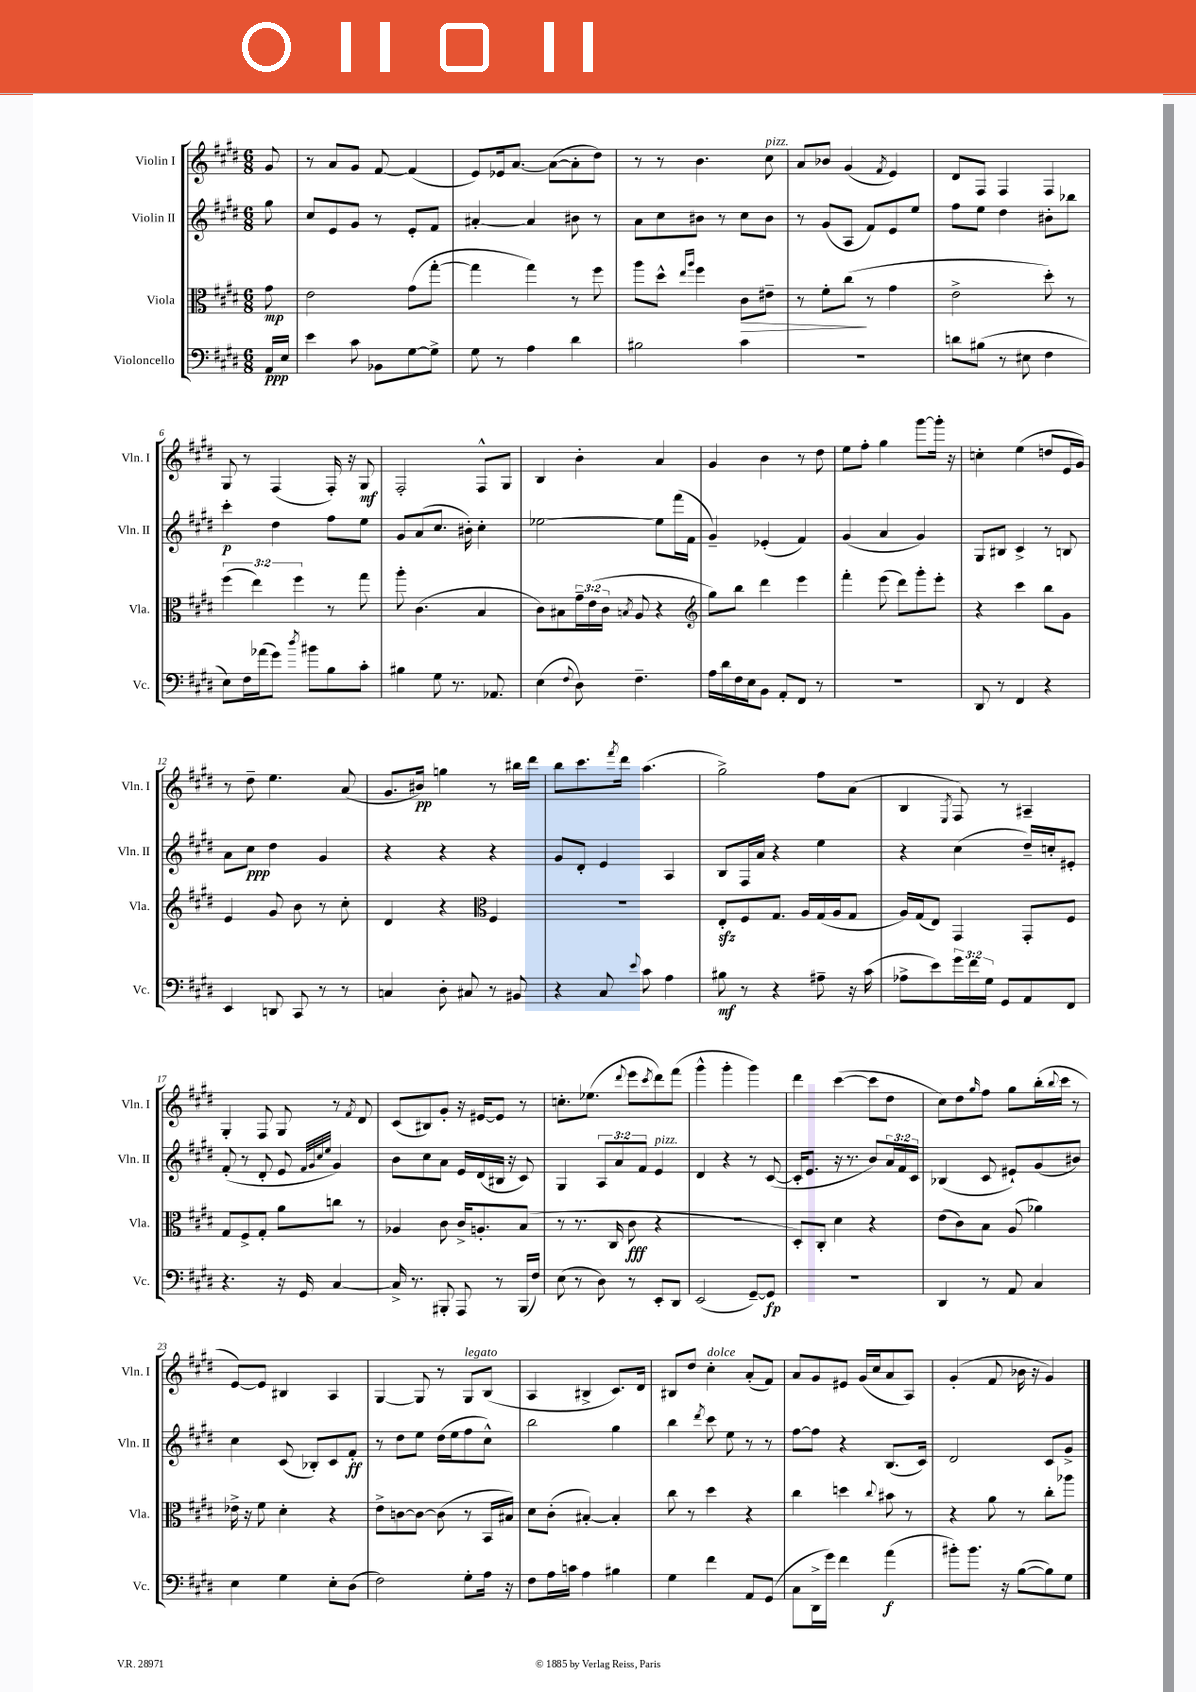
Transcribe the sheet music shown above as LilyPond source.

<<
\new StaffGroup <<
\new Staff = "s0" \with { instrumentName = "Violin I" shortInstrumentName = "Vln. I" } {
    \clef treble \key e \major \numericTimeSignature \time 6/8 \partial 8
    gis'8 |
    r8 a'8 gis'8 fis'8~ fis'4( |
    e'8) ees'16 a'8.~ a'8~( a'8-. dis''8) |
    r8 r8 b'4. cis''8^\markup { \italic "pizz." } |
    a'8 bes'8 gis'4( \acciaccatura { fis'8 } e'4) |
    dis'8 fis8 fis4 fis4 |
    gis8 r8 fis4( fis16-.) r16 gis8\mf |
    fis2-. fis8-^ gis8 |
    b4 b'4-. a'4 |
    gis'4 b'4 r8 dis''8 |
    e''8 fis''8-. gis''4 gis'''8~ gis'''16-. r16 |
    c''4-. e''4( d''8 e'16 gis'16) |
    r8 dis''8-- e''4. a'8( |
    gis'8. bis'16\pp) g''4 r8 bis''16 dis'''16 |
    b''8 cis'''8. \acciaccatura { fis'''8 } dis'''16 a''4.( |
    gis''2->) fis''8 a'8( |
    b4 \acciaccatura { e8 } fis8) r8 ais4-- |
    gis4-. fis8 gis8 r8 \acciaccatura { fis'8 } dis'8 |
    cis'8( bis8) gis'8-. r16 eis'16~ eis'8 r8 |
    c''8.-. ees''8.( \appoggiatura { dis'''8 } e'''8 \acciaccatura { cis'''8 } dis'''8) fis'''8( |
    gis'''4-^ gis'''4-. gis'''4) |
    dis'''4 cis'''4~( cis'''8 dis''8 |
    cis''8) dis''8 \grace { gis''16 } fis''8 gis''8 b''16-.( \appoggiatura { b''8 } cis'''16 r8 |
    e'8~) e'8 bis4 a4 |
    gis4~ gis8 r8 gis8^\markup { \italic "legato" } b8( |
    a4 bis4-> cis'8.) dis'16 |
    bis8 dis''8 cis''4-.^\markup { \italic "dolce" } a'8-.( fis'8) |
    a'8 gis'8 eis'8 gis'16( cis''16 a'8 a8) |
    gis'4-.( fis'8 bes'16 r16 gis'4) \bar "|." |
}
\new Staff = "s1" \with { instrumentName = "Violin II" shortInstrumentName = "Vln. II" } {
    \clef treble \key e \major \numericTimeSignature \time 6/8 \override Staff.TupletNumber.text = #tuplet-number::calc-fraction-text \partial 8
    gis''8 |
    cis''8 e'8 gis'8 r8 e'8-. fis'8 |
    ais'4~-. ais'4 bis'8 r8 |
    a'8 cis''8 bis'8 r8 cis''8 bis'8 |
    r8 gis'8( a8 fis'8) e'8 e''8 |
    fis''8 e''8 dis''4 bis'8-. bes''8 |
    cis'''4-.\p dis''4 fis''8 e''8 |
    gis'8 a'8( cis''8. bis'16-.) cis''4-. |
    ees''2~ ees''8 fis'''16( fis'16 |
    gis'4--) ees'4-.( fis'4) |
    gis'4( a'4 gis'4) |
    gis8 bis8 cis'4-> r8 b8 |
    a'8 cis''8\ppp dis''4 gis'4 |
    r4 r4 r4 |
    gis'8 dis'8-. e'4 a4 |
    b8 fis16 a'16 r4 e''4 |
    r4 cis''4( dis''16--) c''16-. eis'8-. |
    fis'8-.( r8 dis'8-. e'8 \grace { fis'32 gis'32 cis''32 e''32 } gis'4) |
    b'8 cis''8 a'8 e'16 dis'16( bis16 r16 cis'8) |
    gis4 \tuplet 3/2 { a8 a'8 fis'8 } e'4^\markup { \italic "pizz." } |
    dis'4 r4 r8 cis'8~( |
    cis'16-. e'8. r16 r8. b'8) \tuplet 3/2 { a'16 fis'16 cis'16 } |
    bes4( cis'8 eis'8-!) gis'8( bis'8) |
    cis''4 cis'8( bes8-.) cis'8 fis'8-.\ff |
    r8 dis''8 e''8 dis''16( e''16 fis''8 cis''8-^) |
    b''2 gis''4 |
    b''4 \acciaccatura { dis'''8 } cis'''8 e''8 r8 r8 |
    fis''8~ fis''8 r4 b8.( cis'16) |
    dis'2 cis'8 gis'8-> \bar "|." |
}
\new Staff = "s2" \with { instrumentName = "Viola" shortInstrumentName = "Vla." } {
    \clef alto \key e \major \numericTimeSignature \time 6/8 \override Staff.TupletNumber.text = #tuplet-number::calc-fraction-text \partial 8
    gis'8\mp |
    e'2 gis'8( gis''8~-. |
    gis''4 gis''4) r8 fis''8 |
    a''8 dis''8-^ \grace { e''16 a''16 } fis''4 cis'8\> eis'8-- |
    r8 fis'8-. cis''8\!( r8 gis'4 |
    e'2-> dis''8-.) r8 |
    \tuplet 3/2 { fis''4( e''4) fis''4 } r8 gis''8 |
    a''8-. cis'4.( b4 |
    cis'8) bis8 \tuplet 3/2 { gis'16-- e'16( cis'16 } \acciaccatura { b8 } a8 r4 |
    \clef treble gis''8) b''8 dis'''4 e'''4 |
    fis'''4-. e'''8( dis'''8) gis'''8-. e'''8-. |
    r4 cis'''4 b''8 gis'8 |
    e'4 gis'8 b'8 r8 cis''8-. |
    dis'4 r4 \clef alto fis4 |
    R2. |
    e8-.\sfz fis8 gis8. a16 gis16( a16 gis8 |
    a16) gis16( e8) gis,4 gis,8-. fis8 |
    gis8 fis8-> gis8-. a'8 c''8 r8 |
    aes4 cis'8 cis'16-> a8.-. b8( |
    r8 r8. cis16 cis'8\fff r4 |
    R2. |
    dis8-.) cis8-. dis'4 r4 |
    e'8( cis'8) b8 a8( aes'4) |
    ees'16-> r16 fis'8 dis'4-. r4 |
    e'8-> c'8~ c'8~ c'8( r8 b,16 bis16) |
    dis'8 cis'8-.( bis4~-.) bis4-. |
    cis''8 r8 dis''4 r4 |
    cis''4 d''4 \appoggiatura { cis''8 } bis'8 r8 |
    r4 a'8 r8 cis''8-. aes''8 \bar "|." |
}
\new Staff = "s3" \with { instrumentName = "Violoncello" shortInstrumentName = "Vc." } {
    \clef bass \key e \major \numericTimeSignature \time 6/8 \override Staff.TupletNumber.text = #tuplet-number::calc-fraction-text \partial 8
    a,16\ppp e16 |
    e'4 cis'8 bes,8 gis8~ gis8-> |
    gis8 r8 a4 dis'4 |
    bis2 cis'4 |
    R2. |
    d'8 bis8( r8 eis8 fis4 |
    e8) fis16 aes'16( gis'8) \acciaccatura { dis''8 } bis'8 b8 cis'8-. |
    bis4 gis8 r8. aes,8. |
    e4( \appoggiatura { fis8 } dis8) fis4.-- |
    a16 dis'16 fis16 e16 b,8 a,8-. fis,8 r8 |
    R2. |
    dis,8 r8 fis,4 r4 |
    e,4 d,8 cis,8 r8 r8 |
    c4 dis8-. cis8 r8 bis,8 |
    r4 cis8 \appoggiatura { e'8 } cis'8 a4 |
    bis8\mf r8 r4 ais8-- r16 cis'16( |
    aes8-> e'8) \tuplet 3/2 { gis'16 fis'16 gis16 } gis,8 a,8 fis,8 |
    r4. r16 gis,16 cis4~ |
    cis16-> r8. bis,,8-. a,,8 r8 bis,,16( fis16) |
    e8( r8 dis8) r8 e,8-. dis,8 |
    e,2( gis,8~--) gis,8\fp |
    R2. |
    dis,4 r8 a,8 cis4 |
    e4 gis4 e8-. dis8( |
    fis2) gis8-. a16 r16 |
    fis8 a16 c'16 a4 bis4 |
    gis4 fis'4 a,8 gis,8( |
    cis8 dis,16-> gis'16) fis'4 a'4\f( |
    bis'8-.) bis'8. r16 b8~( b8) gis8 \bar "|." |
}
>>
>>
